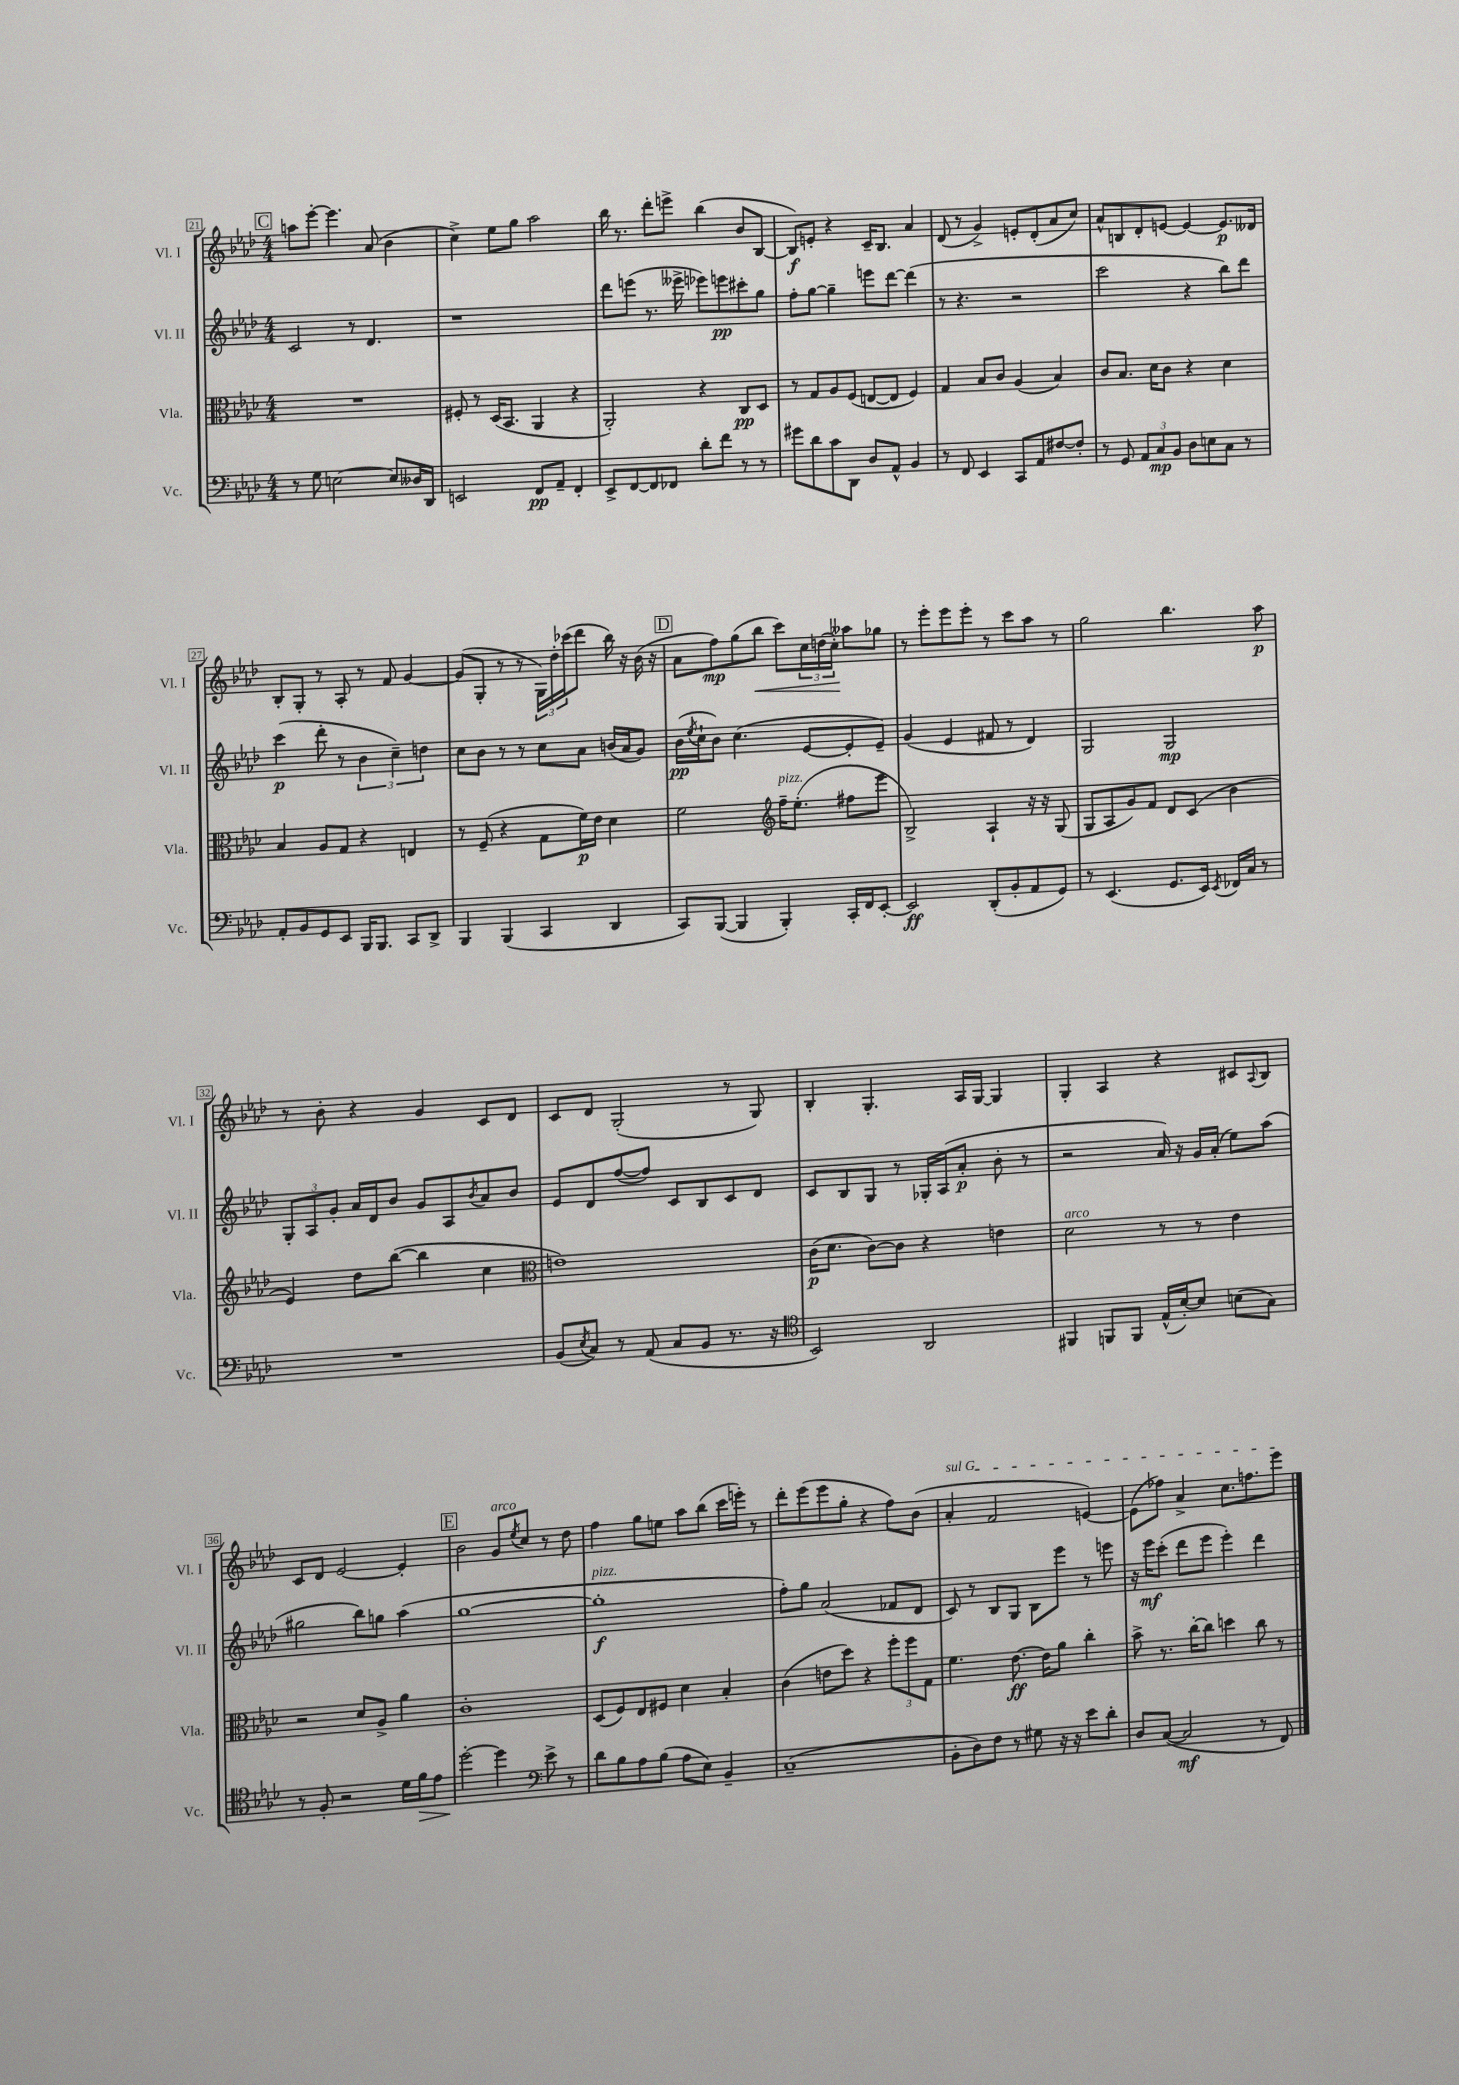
<<
\new StaffGroup <<
\new Staff = "s0" \with { instrumentName = "Vl. I" shortInstrumentName = "Vl. I" } {
    \clef treble \key aes \major \numericTimeSignature \time 4/4
    \mark \markup { \box "C" } a''8 ees'''8~-. ees'''4. aes'8( bes'4 |
    c''4->) ees''8 g''8 aes''2 |
    bes''16 r8. des'''8-. e'''8-> bes''4( bes'8 bes8~ |
    bes8\f) e'8-. r4 c'16-- bes8. aes'4 |
    des'8( r8 g'4->) e'8-. des'8-.( aes'8 c''8) |
    aes'8-^ b8 des'8-. e'8~ e'4~ e'8.\p deses'16 |
    bes8-. g8-. r8 aes8-. r8 f'8 g'4~ |
    g'8( g8-. r8 r8 \tuplet 3/2 { g16) des''16-. ces'''16( } des'''8 bes''16) r16 bes'16( r16 |
    \mark \markup { \box "D" } aes'8 f''8\mp) g''8( bes''8\< c'''8) \tuplet 3/2 { c''16 d''16( c''16-.\!) } aeses''8 ges''8 |
    r8 ees'''8-. ees'''8 ees'''8-. r8 c'''8 aes''8 r8 |
    g''2 bes''4. aes''8\p |
    r8 bes'8-. r4 g'4 c'8 des'8 |
    c'8 des'8 g2-.( r8 g8) |
    bes4-. g4.-. aes16 g16~ g4 |
    g4-. aes4 r4 cis'8 \appoggiatura { aes8 } bes8 |
    c'8 des'8 ees'2~ ees'4-. |
    \mark \markup { \box "E" } bes'2 g'8^\markup { \italic "arco" } \acciaccatura { ees''8 } c''8 r8 des''8 |
    f''4 g''8 e''8 aes''8 bes''8( c'''16 e'''16-.) r8 |
    des'''8-. ees'''8( ees'''8 g''8-. r4 f''8) bes'8( |
    \once \override TextSpanner.bound-details.left.text = \markup { \italic "sul G" } aes'4-.\startTextSpan f'2 e'4~) |
    e'8( fes''8) aes'4-> c''8. f''8. ees'''8\stopTextSpan \bar "|." |
}
\new Staff = "s1" \with { instrumentName = "Vl. II" shortInstrumentName = "Vl. II" } {
    \clef treble \key aes \major \numericTimeSignature \time 4/4
    \mark \markup { \box "C" } c'2 r8 des'4. |
    r1 |
    des'''8 e'''8( r8. eeses'''16-> ees'''8) e'''8\pp cis'''8-. g''8 |
    f''8-. g''8~ g''4-- e'''8 des'''8~ des'''4( |
    r8 r4. r2 |
    c'''2 r4 bes''8) des'''8 |
    c'''4\p( des'''8-. r8 \tuplet 3/2 { bes'4 c''4--) d''4 } |
    c''8 bes'8 r8 r8 c''8 aes'8 b'16( aes'16 g'8) |
    \mark \markup { \box "D" } bes'16\pp( \acciaccatura { ees''8 } c''16-! bes'8) c''4.( ees'8~ ees'8-. ees'8--) |
    g'4( ees'4 fis'8 r8 des'4) |
    g2 g2\mp |
    \tuplet 3/2 { g8-. aes8 g'8-. } aes'16 des'16 bes'8 g'8 aes8 \acciaccatura { bes'8 } aes'8 bes'8 |
    ees'8 des'8 f''8~( f''8) c'8 bes8 c'8 des'8 |
    c'8 bes8 g8 r8 ges16-. aes16( aes'8-.\p bes'8-. r8 |
    r2 aes'16) r16 g'16 aes'16-.( ees''8) aes''8( |
    gis''2 bes''8) g''8 aes''4( |
    \mark \markup { \box "E" } g''1~ |
    g''1-.\f^\markup { \italic "pizz." } |
    f''8-.) g''8 aes'2( fes'8 des'8 |
    c'8) r8 bes8 g8 bes8 ees'''8 r8 e'''8 |
    r16 ees'''16\mf c'''8-.( des'''8 ees'''8 ees'''4-.) des'''4 \bar "|." |
}
\new Staff = "s2" \with { instrumentName = "Vla." shortInstrumentName = "Vla." } {
    \clef alto \key aes \major \numericTimeSignature \time 4/4
    \mark \markup { \box "C" } R1 |
    fis8-. r8 des16( bes,8. aes,4 r4 |
    aes,2-.) r4 c8\pp des8 |
    r8 g8 aes8 f8( e8~ e8 f4) |
    g4 bes8 c'8 aes4( bes4) |
    c'8 bes8. des'16 c'8 r4 des'4 |
    bes4 aes8 g8 r4 e4 |
    r8 f8--( r4 g8 f'16\p) ees'16 des'4 |
    \mark \markup { \box "D" } f'2 \clef treble f''16--^\markup { \italic "pizz." } ees''8.-.( fis''8 ees'''8 |
    bes2->) aes4-! r16 r16 g8( |
    g8 aes8 g'8) f'8 des'8 c'8( bes'4 |
    ees'4) des''8 bes''8~( bes''4 c''4 |
    \clef alto e'1) |
    c'16\p( des'8. c'8~) c'8 r4 e'4 |
    des'2^\markup { \italic "arco" } r8 r8 ees'4 |
    r2 des'8 aes8-> aes'4 |
    \mark \markup { \box "E" } c'1-. |
    des8( f8) ees8 fis8 des'4 bes4-. |
    c'4( e'8 des''8) r4 \tuplet 3/2 { f''8-. f''8 g8 } |
    f'4. ees'8.~\ff ees'16 aes'8 c''4-. |
    bes'8-> r8. c''16~-. c''8 d''4 c''8 r8 \bar "|." |
}
\new Staff = "s3" \with { instrumentName = "Vc." shortInstrumentName = "Vc." } {
    \clef bass \key aes \major \numericTimeSignature \time 4/4
    \mark \markup { \box "C" } r8 g8 e2~ e8 deses16 des,16 |
    e,2 f,8\pp aes,8-- f,4-. |
    ees,8-> f,8~ f,8 fes,8 des'8-. f'8 r8 r8 |
    gis'8 des'8 c'8 des,8 des8 aes,8-^ bes,4 |
    r8 f,8 ees,4 c,8 aes,8 fis8~ fis8-. |
    r8 g,8 \tuplet 3/2 { aes,8 c8\mp bes,8 } des8 e8 c8 r8 |
    aes,8-. bes,8 g,8 ees,8 bes,,16 bes,,8. c,8 des,8-> |
    bes,,4 bes,,4( c,4 des,4 |
    \mark \markup { \box "D" } c,8) bes,,8~( bes,,4 bes,,4-.) c,16-. f,16 ees,8~-. |
    ees,2\ff des,8-.( bes,8-. aes,8 g,8) |
    r8 ees,4.( g,8. ees,16) \acciaccatura { ees,8 } fes,16 c16 r8 |
    R1 |
    bes,8( \acciaccatura { ees8 } c8) r8 aes,8( c8 bes,8 r8. r16 |
    \clef tenor bes,2) aes,2 |
    fis,4 f,8 f,8 ees16-^( bes16~-.) bes8 b8( g8) |
    r8 f8-. r2 des'16 f'16\> ees'8 |
    \mark \markup { \box "E" } des''2~-.\! des''4 \clef bass ees'8-> r8 |
    des'8 bes8 aes8 bes8( aes8 ees8) bes,4-- |
    c1--( |
    bes,8-. des8) f8 r8 gis8 r16 r16 ees'8 des'8-. |
    des8 c8~( c2\mf r8 f,8) \bar "|." |
}
>>
>>
\layout { \context { \Score currentBarNumber = #21 \override BarNumber.stencil = #(make-stencil-boxer 0.1 0.3 ly:text-interface::print) } }
